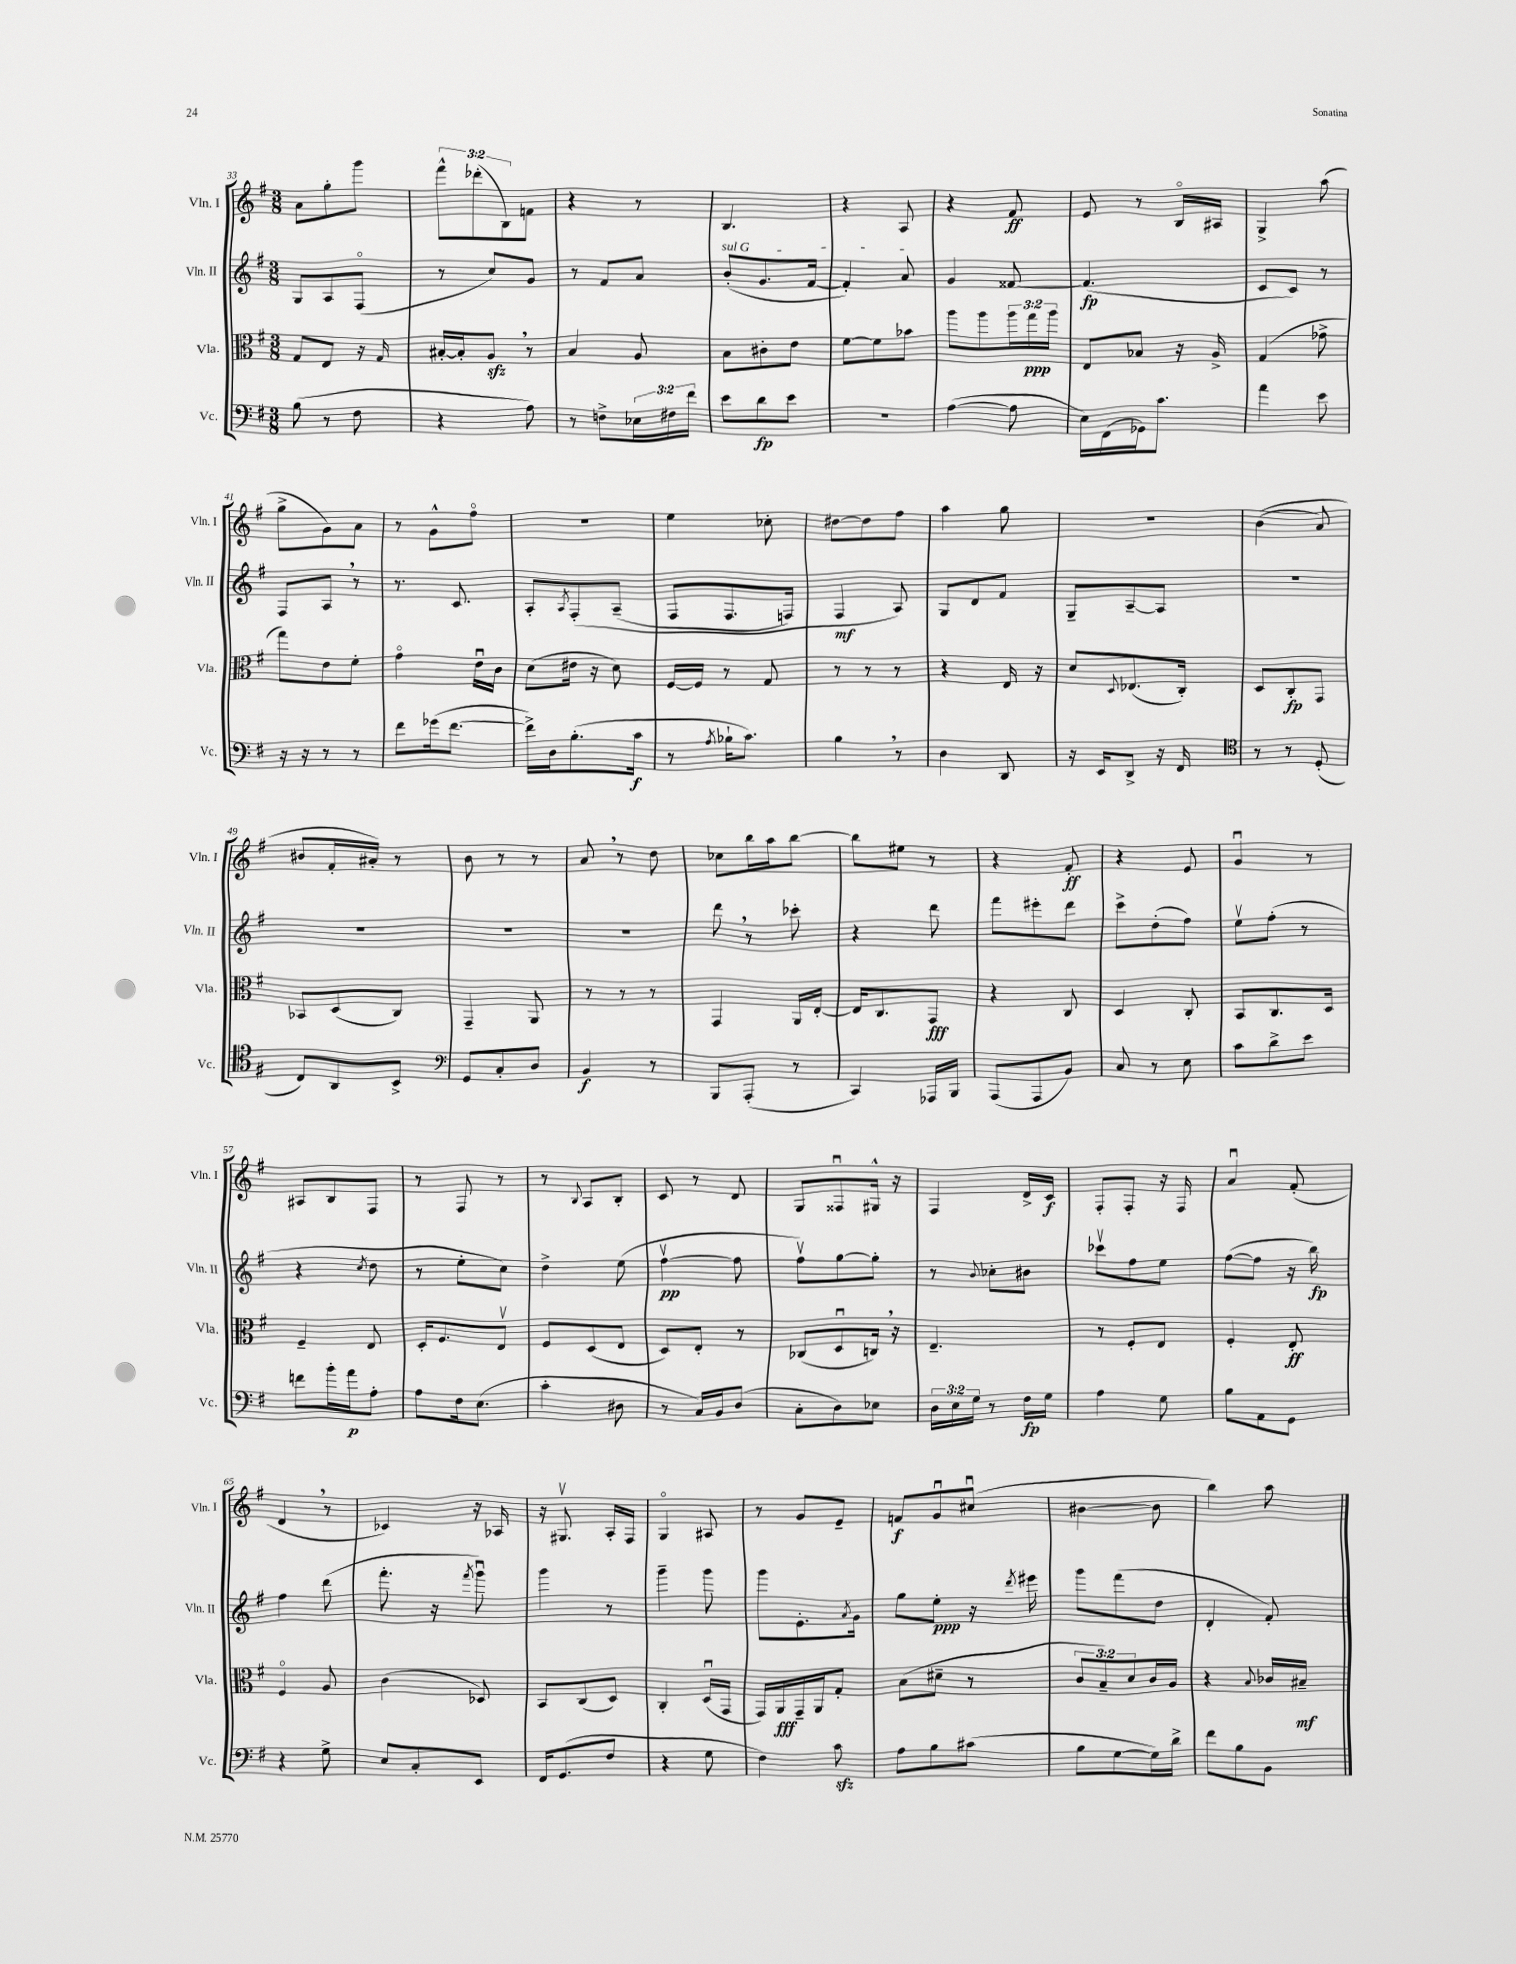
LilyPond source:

<<
\new StaffGroup <<
\new Staff = "s0" \with { instrumentName = "Vln. I" shortInstrumentName = "Vln. I" } {
    \clef treble \key g \major \numericTimeSignature \time 3/8 \override Staff.TupletNumber.text = #tuplet-number::calc-fraction-text
    a'8 g''8-. g'''8 |
    \tuplet 3/2 { fis'''8-^ des'''8-.( b8) } f'8 |
    r4 r8 |
    b4. |
    r4 a8 |
    r4 fis'8\ff |
    e'8 r8 b16\flageolet ais16 |
    g4-> a''8( |
    g''8-> g'8) a'8 |
    r8 g'8-^ fis''8\flageolet |
    R4. |
    e''4 ces''8-. |
    dis''8~ dis''8 fis''8 |
    a''4 g''8 |
    R4. |
    b'4(\( a'8) |
    bis'8 fis'16-. ais'16-.\) r8 |
    b'8 r8 r8 |
    a'8 \breathe r8 d''8 |
    ces''8 b''16 a''16 b''8~ |
    b''8 eis''8 r8 |
    r4 fis'8-.\ff |
    r4 e'8 |
    g'4\downbow r8 |
    ais8 b8 fis8 |
    r8 fis8 r8 |
    r8 \appoggiatura { b8 } a8 b8-. |
    c'8 r8 d'8 |
    g8 fisis8\downbow gis16-^ r16 |
    fis4 d'16-> c'16\f |
    fis8-. fis8-. r16 fis16 |
    a'4\downbow fis'8-.( |
    d'4 \breathe r8 |
    ces'4) r16 aes16 |
    r16 gis8.\upbow a16-. fis16 |
    g4\flageolet ais8 |
    r8 g'8 e'8-- |
    f'8\f g'8\downbow cis''8\downbow( |
    bis'4~ bis'8 |
    b''4) a''8 \bar "|." |
}
\new Staff = "s1" \with { instrumentName = "Vln. II" shortInstrumentName = "Vln. II" } {
    \clef treble \key g \major \numericTimeSignature \time 3/8
    g8 a8 fis8\flageolet( |
    r8 c''8) g'8 |
    r8 fis'8 a'8 |
    \once \override TextSpanner.bound-details.left.text = \markup { \italic "sul G" } b'8-.\startTextSpan( g'8. fis'16~ |
    fis'4-.) a'8\stopTextSpan |
    g'4 fisis'8~ |
    fisis'4.\fp( |
    c'8 c'8) r8 |
    fis8 a8 \breathe r8 |
    r8. c'8. |
    a8-. \acciaccatura { a8 } fis8-.\( a8--( |
    fis8 fis8. f16) |
    fis4\mf a8\) |
    g8 d'8 fis'8 |
    g8-- a8~-- a8 |
    R4. |
    R4. |
    R4. |
    R4. |
    d'''8 \breathe r8 ces'''8-. |
    r4 d'''8 |
    fis'''8 eis'''8-. d'''8 |
    c'''8-> d''8-.( fis''8) |
    e''8\upbow fis''8-.( r8 |
    r4 \acciaccatura { c''8 } d''8 |
    r8 e''8-. c''8) |
    d''4-> e''8( |
    fis''4~\upbow\pp fis''8 |
    fis''8\upbow) g''8~ g''8-. |
    r8 \appoggiatura { b'8 } ces''8-. bis'8 |
    ces'''8\upbow fis''8 e''8 |
    fis''8~( fis''8 r16 b''16\fp) |
    fis''4 d'''8( |
    fis'''8.-. r16 \acciaccatura { fis'''8 } g'''8\downbow) |
    g'''4 r8 |
    g'''4-- g'''8 |
    g'''8 e'8.-. \acciaccatura { a'8 } g'16 |
    g''8 e''8-.\ppp r16 \acciaccatura { d'''8 } eis'''16 |
    g'''8 fis'''8( d''8 |
    d'4-. fis'8-.) \bar "|." |
}
\new Staff = "s2" \with { instrumentName = "Vla." shortInstrumentName = "Vla." } {
    \clef alto \key g \major \numericTimeSignature \time 3/8 \override Staff.TupletNumber.text = #tuplet-number::calc-fraction-text
    g8 e8 r16 g16 |
    bis16~-. bis16-. a8\sfz \breathe r8 |
    b4 a8 |
    b8 cis'8-. e'8 |
    fis'8~ fis'8 bes'8 |
    a''8 a''8 \tuplet 3/2 { a''16 g''16\ppp a''16 } |
    e8 bes8 r16 a16-> |
    g4( ges'8-> |
    g''8) e'8 fis'8-. |
    g'4\flageolet e'16\downbow c'16 |
    d'8( eis'16 r16 d'8) |
    fis16~ fis16 r8 g8 |
    r8 r8 r8 |
    r4 e16 r16 |
    d'8 \appoggiatura { d8 } ees8.( c16-.) |
    d8 c8-.\fp g,8 |
    bes,8 d8( c8) |
    g,4-- a,8 |
    r8 r8 r8 |
    g,4 a,16 e16~-. |
    e16 c8. g,8\fff |
    r4 c8 |
    d4 c8-. |
    b,8 c8. d16 |
    fis4-- e8 |
    d16-. fis8. e8\upbow |
    fis8 d8( e8 |
    d8) e8-. r8 |
    ces8( d8\downbow c16) \breathe r16 |
    e4.-- |
    r8 fis8-. e8 |
    fis4-. e8-.\ff |
    fis4\flageolet a8 |
    c'4( des8) |
    b,8 c8( d8) |
    c4-. d16\downbow( g,16 |
    g,16) a,16\fff g,16-- a,16 g8-. |
    b8( dis'8-- r8 |
    \tuplet 3/2 { c'8 b8--) d'8 } c'16 a16 |
    r4 \appoggiatura { b8 } ces'16 bis16--\mf \bar "|." |
}
\new Staff = "s3" \with { instrumentName = "Vc." shortInstrumentName = "Vc." } {
    \clef bass \key g \major \numericTimeSignature \time 3/8 \override Staff.TupletNumber.text = #tuplet-number::calc-fraction-text
    b8( r8 fis8 |
    r4 a8) |
    r8 f8-> \tuplet 3/2 { ees16 fis16 fis'16 } |
    e'8 d'8\fp e'8 |
    R4. |
    a4~( a8 |
    e16) fis,16( ges,16) c'8. |
    a'4 e'8 |
    r16 r16 r8 r8 |
    fis'8 ges'16( fis'8.~ |
    fis'16->) d16 b8.-.( c'16\f |
    r8 \acciaccatura { a8 } bes16-! c'8.) |
    b4 \breathe r8 |
    d4 d,8 |
    r16 e,16 d,8-> r16 fis,16 |
    \clef tenor r8 r8 d8-.( |
    c8) a,8 b,8-> |
    \clef bass g,8 c8-. d8 |
    b,4\f r8 |
    b,,8 a,,8-.( r8 |
    c,4) aes,,16 b,,16 |
    a,,8( a,,8 b,8) |
    c8 r8 e8 |
    c'8 d'8-> e'8 |
    f'8 b'16-. a'16\p a8-. |
    a8 fis16 e8.( |
    c'4-. dis8 |
    r8 c16) b,16 d8( |
    c8-. d8) ees8 |
    \tuplet 3/2 { d16 e16 g16 } r8 fis16\fp g16 |
    a4 g8 |
    b8 a,8 g,8 |
    r4 g8-> |
    e8 c8-. e,8 |
    fis,16 g,8.( fis8 |
    r4 g8 |
    fis4) c'8\sfz |
    a8 b8 cis'8( |
    b8 g8~ g16) d'16-> |
    fis'8 b8 b,8 \bar "|." |
}
>>
>>
\layout { \context { \Score currentBarNumber = #33 } }
